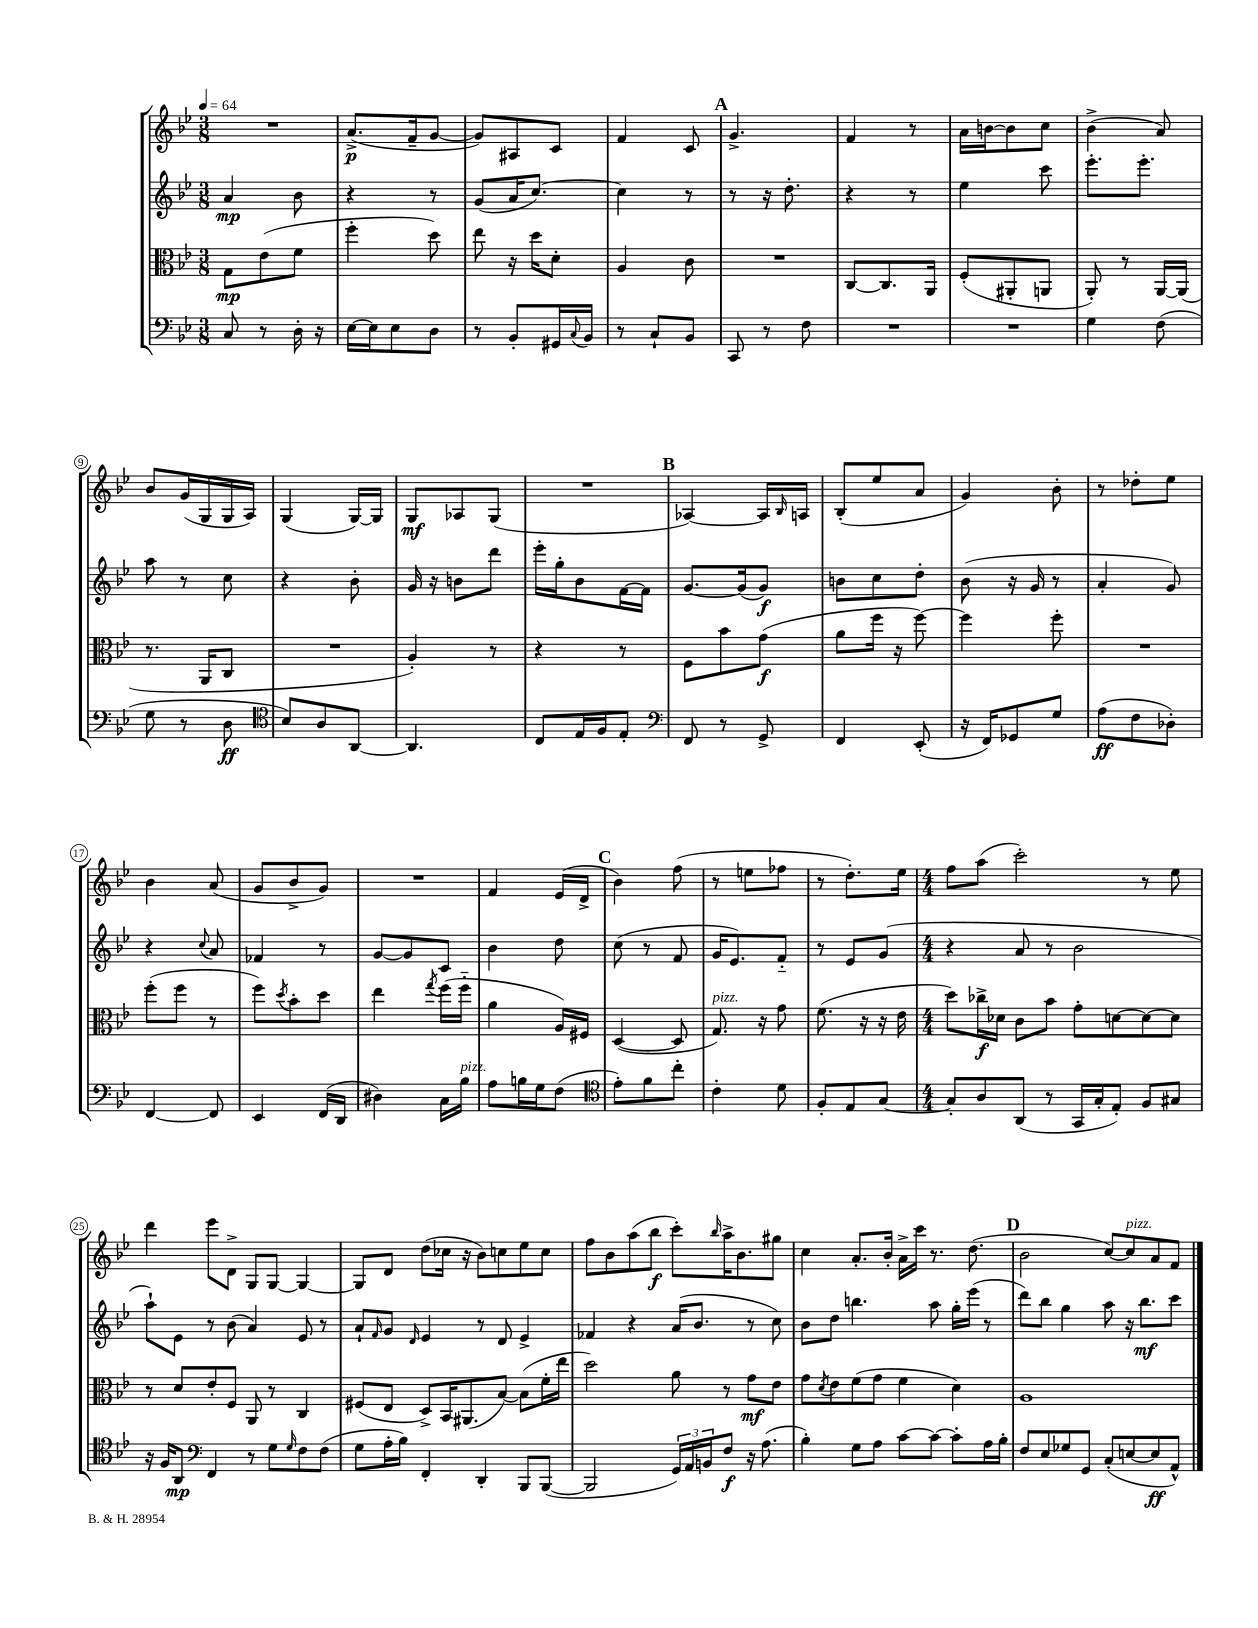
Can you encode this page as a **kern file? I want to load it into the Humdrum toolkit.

**kern	**kern	**kern	**kern
*staff4	*staff3	*staff2	*staff1
*clefF4	*clefC3	*clefG2	*clefG2
*k[b-e-]	*k[b-e-]	*k[b-e-]	*k[b-e-]
*M3/8	*M3/8	*M3/8	*M3/8
*MM64	*MM64	*MM64	*MM64
8C	8G	4a	4.r
8r	(8e-	.	.
16D'	8f	8b-	.
16r	.	.	.
=	=	=	=
[16E-	4ff'	4r	(8.a^
16E-]	.	.	.
8E-	.	.	.
.	.	.	16f~
8D	8dd)	8r	[8g
=	=	=	=
8r	8ee-	(8g	8g])
8BB-'	16r	16a	8A#
.	16dd	[8.cc)	.
16GG#	8d'	.	8c
8qqC	.	.	.
16BB-	.	.	.
=	=	=	=
8r	4A	4cc]	4f
8C`	.	.	.
8BB-	8c	8r	8c
=	=	=	=
8CC	4.r	8r	4.g^
8r	.	16r	.
.	.	8.dd'	.
8F	.	.	.
=	=	=	=
4.r	[8C	4r	4f
.	8.C]	.	.
.	.	8r	8r
.	16AA	.	.
=	=	=	=
4.r	(8F'	4ee-	16a
.	.	.	[16b
.	8AA#'	.	8b]
.	8AA	8ccc	8cc
=	=	=	=
4G	8AA')	8.eee-'	(4b-^
.	8r	.	.
.	.	8.eee-'	.
(8F	[16AA	.	8a)
.	(16AA]	.	.
=	=	=	=
8G	8.r	8aa	8b-
8r	.	8r	(16g
.	16AA	.	16G
8D	8C	8cc	16G
.	.	.	16A)
=	=	=	=
*clefC4	*	*	*
8B-)	4.r	4r	(4G
8A	.	.	.
[8AA	.	8b-'	[16G)
.	.	.	16G]
=	=	=	=
4.AA]	4A')	16g	8G
.	.	16r	.
.	.	8b	8A-
.	8r	8ddd	(8G
=	=	=	=
8C	4r	16eee-'	4.r
.	.	16gg'	.
16E-	.	8b-	.
16F	.	.	.
8E-'	8r	[16f	.
.	.	16f]	.
=	=	=	=
*clefF4	*	*	*
8FF	8F	[8.g	[4A-)
8r	8b-	.	.
.	.	(16g]	.
8GG^	(8g	8g)	16A-]
.	.	.	16qqB-
.	.	.	16A
=	=	=	=
4FF	8a	8b	(8B-'
.	16ff	8cc	8ee-
.	16r	.	.
(8EE-'	[8ff)	8dd'	8a
=	=	=	=
16r	4ff]	(8b-	4g)
16FF)	.	.	.
8GG-	.	16r	.
.	.	16g	.
8G	8ff'	8r	8b-'
=	=	=	=
(8A	4.r	4a'	8r
8F	.	.	8dd-'
8D-')	.	8g)	8ee-
=	=	=	=
[4FF	(8ff'	4r	4b-
.	8ff	.	.
.	.	8qqcc	.
8FF]	8r	8a	(8a
=	=	=	=
4EE-	8ff)	4f-	8g
.	8qdd	.	.
.	8b-'	.	8b-^
(16FF	8dd	8r	8g)
16DD	.	.	.
=	=	=	=
4D#)	4ee-	[8g	4.r
.	.	8g]	.
.	8qgg	.	.
16C	(16ff	8c	.
16B-	16ff'~	.	.
=	=	=	=
8A	4a	4b-	4f
16B	.	.	.
16G	.	.	.
(8F	16A)	8dd	(16e-
.	16F#	.	16d^
=	=	=	=
*clefC4	*	*	*
8e-')	([4D	(8cc	4b-)
8f	.	8r	.
8cc'	8D]	8f	(8ff
=	=	=	=
4c'	8.G)	16g	8r
.	.	8.e-)	.
.	.	.	8ee
.	16r	.	.
8d	8g	8f'~	8ff-
=	=	=	=
8F'	(8.f	8r	8r
8E-	.	8e-	8.dd')
.	16r	.	.
[8G	16r	(8g	.
.	16e-	.	16ee-
=	=	=	=
*M4/4	*M4/4	*M4/4	*M4/4
8G']	8dd)	4r	8ff
8A	16cc-^	.	(8aa
.	16d-	.	.
(8AA	8c	8a	2ccc')
8r	8b-	8r	.
16GG	8g'	2b-	.
16G'	.	.	.
8E-')	[8d	.	.
8F	8d_	.	8r
8G#	8d]	.	8ee-
=	=	=	=
16r	8r	8aa`)	4ddd
16F	.	.	.
8AA	8d	8e-	.
*clefF4	*	*	*
4FF	8e-'	8r	8eee-
.	8F	(8b-	8d^
8r	8AA	4a)	8G
8G	8r	.	[8G
16qqG	.	.	.
8F	4C	8e-	4G_
(8F	.	8r	.
=	=	=	=
8G	(8F#	8a`	8G]
.	.	16qqf	.
16A'	8E-	8g	8d
16B-)	.	.	.
.	.	16qqd	.
4FF'	8D^)	4e-	(8dd
.	16BB-	.	16cc-
.	(8.AA#	.	16r
4DD'	.	8r	8b-)
.	[8B-)	8d	8cc
8BBB-	(8B-]	4e-^	8ee-
([8BBB-	16f'	.	8cc
.	16ee-	.	.
=	=	=	=
2BBB-]	2dd)	4f-	8ff
.	.	.	8b-
.	.	4r	(8aa
.	.	.	8bb-
24GG)	8a	(16a	8ccc')
24AA	.	.	.
.	.	8.b-	.
24BB	.	.	.
.	.	.	16qqbb-
8F	8r	.	16aa^
.	.	.	8.b-
16r	8g	8r	.
(8.A	.	.	.
.	8e-	8cc)	8gg#
=	=	=	=
4B-')	8g	8b-	4cc
.	8qd	.	.
.	8e-	8dd	.
8G	(8f	4.bb	8.a'
8A	8g	.	.
.	.	.	16b-'
[8c	4f	.	16a^
.	.	.	16ccc
8c_	.	8aa	8.r
8c']	4d)	16gg'	.
.	.	(16eee-	(8.dd
16A	.	8r	.
16B-'	.	.	.
=	=	=	=
8F	1A	8ddd)	2b-
8E-	.	8bb-	.
8G-	.	4gg	.
8GG	.	.	.
(8C'	.	8aa	[8cc)
[8E	.	16r	8cc]
.	.	8.bb-	.
8E]	.	.	8a
8AA^^)	.	8ccc	8f
==	==	==	==
*-	*-	*-	*-
